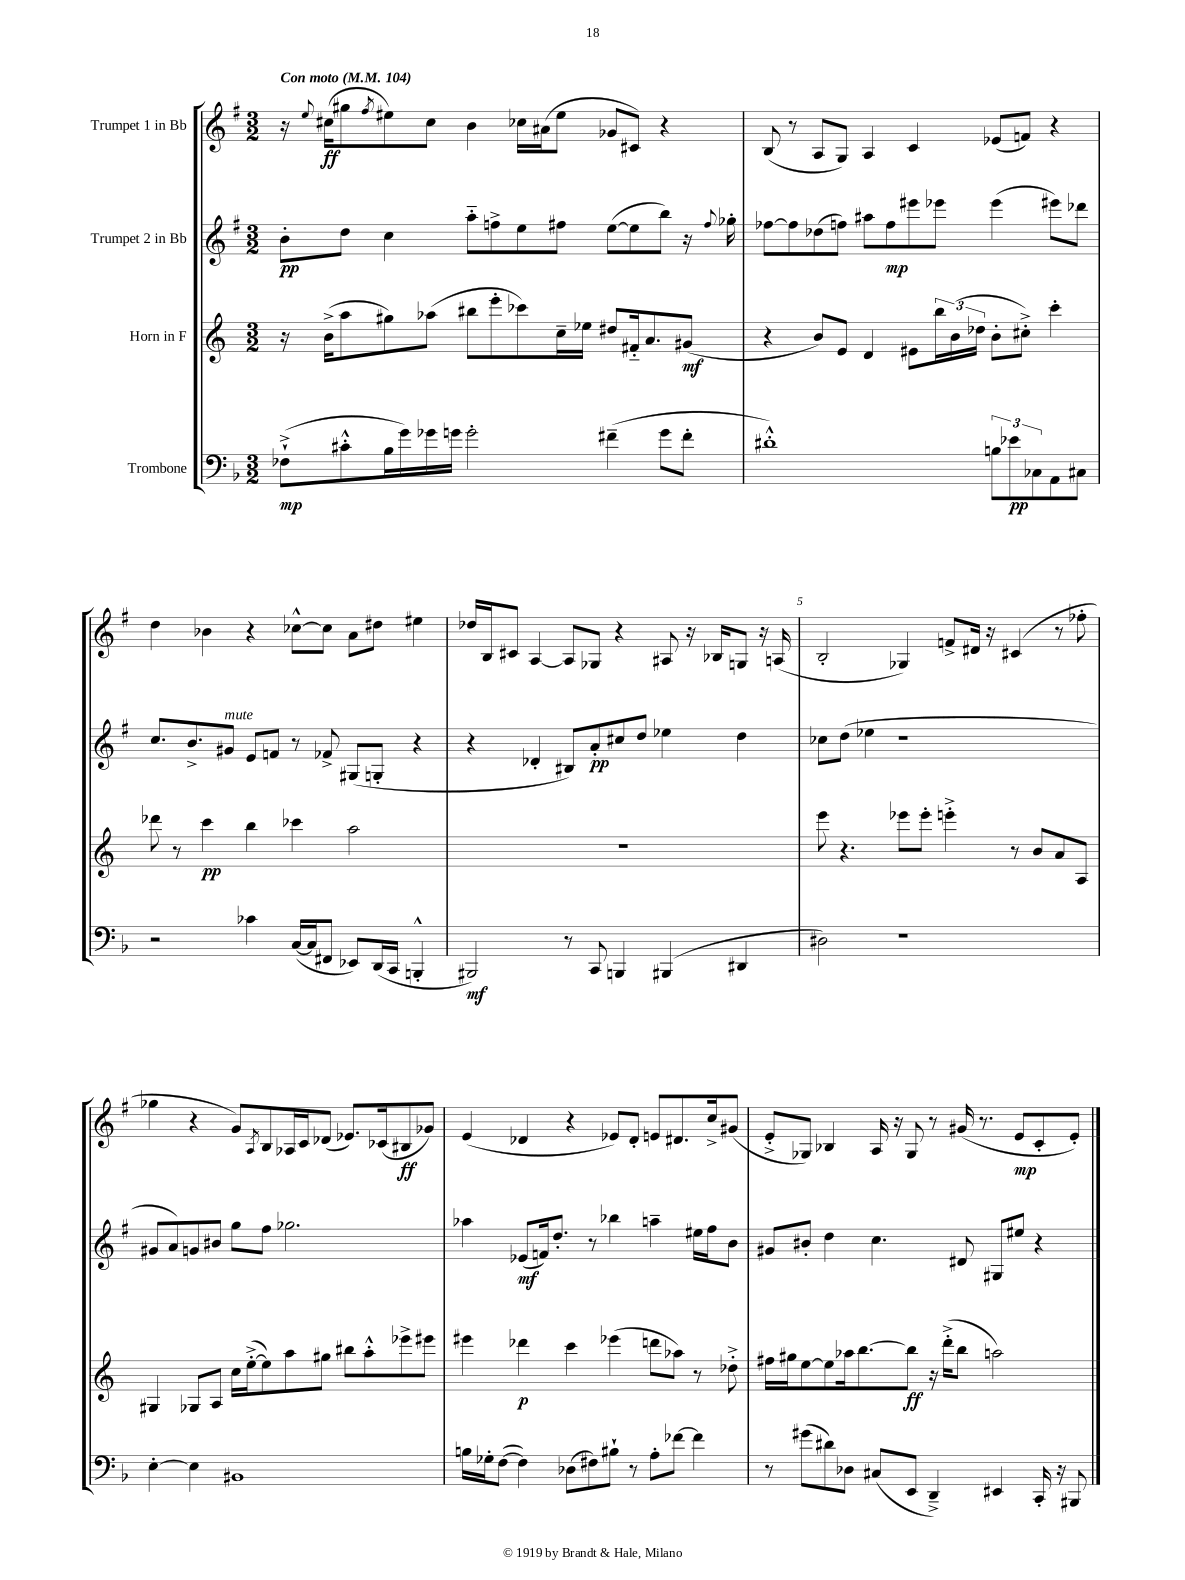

**kern	**kern	**kern	**kern
*staff4	*staff3	*staff2	*staff1
*clefF4	*clefG2	*clefG2	*clefG2
*k[b-]	*k[]	*k[f#]	*k[f#]
*M3/2	*M3/2	*M3/2	*M3/2
*MM104	*MM104	*MM104	*MM104
(8F-`^	16r	8b'	16r
.	.	.	8qqee
.	(16b^	.	(16cc#
8c#'^^	8aa	8dd	8gg#
.	.	.	8qff#
16B-	8gg#)	4cc	8ee#)
16g)	.	.	.
16g-	(8aa-	.	8cc#
16g	.	.	.
2g'	8bb#	8aa'~	4b
.	8eee'	8ff^	.
.	8ccc-)	8ee	16cc-
.	.	.	(16a#
.	16cc~	8ff#	8ee#
.	16ee-	.	.
(4f#~	8dd#	([8ee	8g-
.	16f#'~	8ee]	8c#)
.	8.a	.	.
8g	.	8bb)	4r
8f#'	(8g#	16r	.
.	.	8qqff#	.
.	.	16gg-'	.
=	=	=	=
1d#'^^)	4r	[8ff-	(8B
.	.	8ff-]	8r
.	8b)	(8dd-	8A
.	8e	8ff)	8G)
.	4d	8aa#	4A
.	.	8ff	.
.	8e#	8eee#	4c
.	24bb	8eee-	.
.	(24b	.	.
.	24dd-	.	.
12B	8b'	(4eee-	(8e-
12e-	.	.	.
.	8cc#'^)	.	8f)
12C-	.	.	.
8AA	4ccc'	8eee#)	4r
8C#	.	8ddd-	.
=	=	=	=
2r	8ddd-	8.cc	4dd
.	8r	.	.
.	.	8.b^	.
.	4ccc	.	4b-
.	.	8g#	.
4c-	4bb	8e	4r
.	.	8f	.
([16C	4ccc-	8r	[8cc-^^
16C]	.	.	.
8FF#	.	8f-^	8cc-]
8EE-)	2aa	(8G#	8a
(16DD	.	8G'	8dd#
16CC	.	.	.
4BBB'^^	.	4r	4ee#
=	=	=	=
2BBB#)	1.r	4r	16dd-
.	.	.	16B
.	.	.	8c#
.	.	4d-'	[4A
8r	.	8B#)	8A]
8CC	.	8a'	8G-
4BBB	.	8cc#	4r
.	.	8dd	.
(4BBB#	.	4ee-	8A#
.	.	.	16r
.	.	.	16B-
4DD#	.	4dd	8G
.	.	.	16r
.	.	.	(16A
=	=	=	=
2D#)	8eee	8cc-	2B'
.	4.r	(8dd	.
.	.	4ee-	.
1r	8eee-	1r	4G-)
.	8eee-'	.	.
.	4eee'^	.	8f^
.	.	.	16d#
.	.	.	16r
.	8r	.	(4c#
.	8b	.	.
.	8a	.	8r
.	8A	.	8ff-'
=	=	=	=
[4E'	4G#	8g#	4gg-
.	.	8a)	.
4E]	8G-	8g	4r
.	8A	8b#	.
1BB#	16cc	8gg	8g)
.	([16ee'^	.	.
.	.	.	8qA
.	8ee])	8ff#	8B
.	8aa	2.gg-	16A-
.	.	.	16c
.	8gg#	.	(8d-
.	8bb#	.	8.e-)
.	8aa'^^	.	.
.	.	.	(16c-
.	8eee-^	.	8B#
.	8eee#	.	8g-)
=	=	=	=
16B	4eee#	4aa-	(4e
16G-'	.	.	.
([8F	.	.	.
4F])	4ddd-	(8e-	4d-
.	.	16f)	.
.	.	8.dd'	.
(8D-	4ccc	.	4r
8F#)	.	8r	.
8B#`	(4eee-	4bb-	8e-)
8r	.	.	8d-'
8A'	8ddd	4aa~	8e
[8f-	8aa-)	.	8.d#
4f-]	8r	16ee#	.
.	.	16ff#	16cc^
.	8dd-'^	8b	(8g#
=	=	=	=
8r	16ff#	8g#	8e'^
.	16gg#	.	.
(8g#	[8ee	8b#'	8G-)
8d#)	8ee]	4dd	4B-
8D-	16aa-	.	.
.	[8.bb	.	.
(8C#	.	4.cc	16A
.	.	.	16r
8EE	8bb]	.	8G-
4DD~^)	16r	.	8r
.	(16ddd'^	.	.
.	8bb	8d#	(16g#
.	.	.	8.r
4EE#	2aa)	8G#	.
.	.	8ee#	8e
16CC'	.	4r	8c'
16r	.	.	.
8BBB#	.	.	8e')
==	==	==	==
*-	*-	*-	*-
